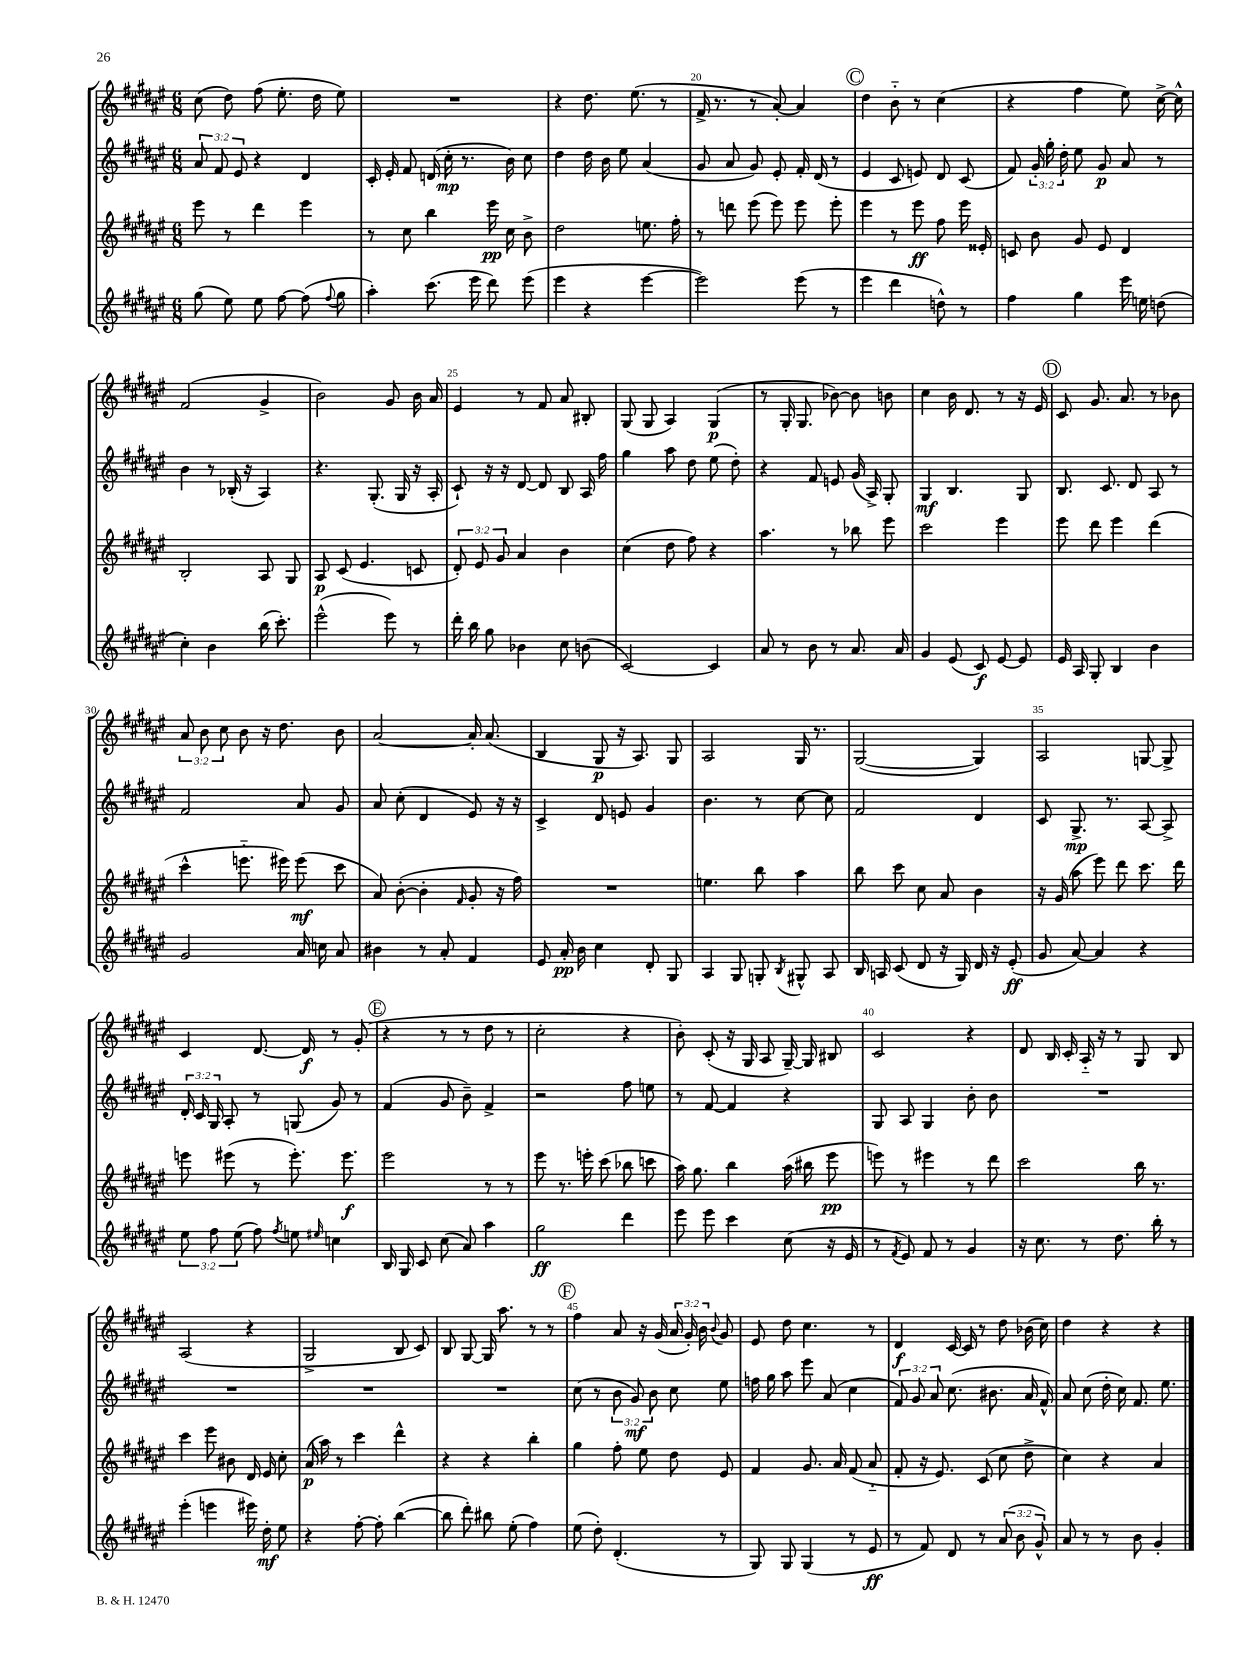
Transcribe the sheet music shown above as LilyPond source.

<<
\new StaffGroup <<
\new Staff = "s0" {
    \clef treble \key fis \major \numericTimeSignature \time 6/8 \override Staff.TupletNumber.text = #tuplet-number::calc-fraction-text
    \autoBeamOff cis''8( dis''8) fis''8( eis''8.-. dis''16 eis''8) |
    R2. |
    r4 dis''8. eis''8.( r8 |
    fis'16-> r8. r8 ais'8~-.) ais'4 |
    \mark \markup { \circle "C" } dis''4 b'8-_ r8 cis''4( |
    r4 fis''4 eis''8) cis''16~-> cis''16-^ |
    fis'2( gis'4-> |
    b'2) gis'8 b'16 ais'16 |
    eis'4 r8 fis'8 ais'8 bis8-. |
    gis8( gis8 ais4) gis4\p( |
    r8 gis16-. gis8. bes'8~) bes'8 b'8 |
    cis''4 b'16 dis'8. r8 r16 eis'16 |
    \mark \markup { \circle "D" } cis'8 gis'8. ais'8. r8 bes'8 |
    \tuplet 3/2 { ais'8 b'8 cis''8 } b'8 r16 dis''8. b'8 |
    ais'2~ ais'16-. ais'8.( |
    b4 gis8\p r16 ais8.) gis8 |
    ais2 gis16 r8. |
    gis2~( gis4) |
    ais2 g8~ g8-> |
    cis'4 dis'8.~ dis'16\f r8 gis'8-.( |
    \mark \markup { \circle "E" } r4 r8 r8 dis''8 r8 |
    cis''2-. r4 |
    b'8-.) cis'8-.( r16 gis16 ais8 gis16~--) gis16 bis8 |
    cis'2 r4 |
    dis'8 b16 cis'16-. ais16-_ r16 r8 gis8 b8 |
    ais2( r4 |
    gis2-> b8 cis'8) |
    b8 gis8~ gis16 ais''8. r8 r8 |
    \mark \markup { \circle "F" } fis''4 ais'8 r16 gis'16( \tuplet 3/2 { ais'16 gis'16-.) b'16 } \appoggiatura { b'8 } gis'8 |
    eis'8 dis''8 cis''4. r8 |
    dis'4\f cis'16~ cis'16 r8 dis''8 bes'16( cis''16) |
    dis''4 r4 r4 \bar "|." |
}
\new Staff = "s1" {
    \clef treble \key fis \major \numericTimeSignature \time 6/8 \override Staff.TupletNumber.text = #tuplet-number::calc-fraction-text
    \autoBeamOff \tuplet 3/2 { ais'8 fis'8 eis'8 } r4 dis'4 |
    cis'16-. eis'16-. fis'8 d'16( cis''16-.\mp r8. b'16) cis''8 |
    dis''4 dis''16 b'16 eis''8 ais'4( |
    gis'8 ais'8 gis'8) eis'8-. fis'16-. dis'16( r8 |
    \mark \markup { \circle "C" } eis'4 cis'8 e'8) dis'8 cis'8( |
    fis'8) \tuplet 3/2 { gis'16-. gis''16-. dis''16-. } eis''8 gis'8\p ais'8 r8 |
    b'4 r8 bes16-.( r16 ais4) |
    r4. gis8.-.( gis16 r16 ais16-. |
    cis'8-!) r16 r16 dis'8~ dis'8 b8 ais16 fis''16 |
    gis''4 ais''8 dis''8 eis''8( dis''8-.) |
    r4 fis'8 e'8 gis'16( ais16->) gis8-. |
    gis4\mf b4. gis8 |
    \mark \markup { \circle "D" } b8. cis'8. dis'8 ais8 r8 |
    fis'2 ais'8 gis'8 |
    ais'8 cis''8-.( dis'4 eis'8) r16 r16 |
    cis'4-> dis'8 e'8 gis'4 |
    b'4. r8 cis''8~ cis''8 |
    fis'2 dis'4 |
    cis'8 gis8.->\mp r8. ais8~ ais8-> |
    \tuplet 3/2 { dis'16-. cis'16 gis16 } ais8-. r8 g8( gis'8) r8 |
    \mark \markup { \circle "E" } fis'4( gis'8 b'8--) fis'4-> |
    r2 fis''8 e''8 |
    r8 fis'8~ fis'4 r4 |
    gis8 ais8 gis4 b'8-. b'8 |
    R2. |
    R2. |
    R2. |
    R2. |
    \mark \markup { \circle "F" } cis''8( r8 \tuplet 3/2 { b'8 gis'8\mf) b'8 } cis''8 eis''8 |
    f''16 gis''16 ais''8 eis'''8 ais'8( cis''4 |
    \tuplet 3/2 { fis'8) gis'8 ais'8 } cis''8.( bis'8. ais'16 fis'16-^) |
    ais'8 cis''8( dis''16-. cis''16) fis'8. eis''8. \bar "|." |
}
\new Staff = "s2" {
    \clef treble \key fis \major \numericTimeSignature \time 6/8 \override Staff.TupletNumber.text = #tuplet-number::calc-fraction-text
    \autoBeamOff eis'''8 r8 dis'''4 eis'''4 |
    r8 cis''8 b''4 eis'''16\pp cis''16 b'8-> |
    dis''2 e''8. fis''16-. |
    r8 d'''8 eis'''8( eis'''8) eis'''8 eis'''8-. |
    \mark \markup { \circle "C" } eis'''4 r8 eis'''8\ff fis''8 eis'''16 eisis'16-. |
    c'8 b'8 gis'8 eis'8 dis'4 |
    b2-. ais8 gis8 |
    ais8\p cis'8( eis'4. c'8 |
    \tuplet 3/2 { dis'8-.) eis'8 gis'8 } ais'4 b'4 |
    cis''4( dis''8 fis''8) r4 |
    ais''4. r8 bes''8 eis'''8 |
    cis'''2 eis'''4 |
    \mark \markup { \circle "D" } eis'''8 dis'''8 eis'''4 dis'''4( |
    cis'''4-^ e'''8.-_ eis'''16) eis'''8\mf( cis'''8 |
    ais'8) b'8~-.( b'4-. \grace { fis'16 } gis'8-. r16 fis''16) |
    R2. |
    e''4. b''8 ais''4 |
    b''8 cis'''8 cis''8 ais'8 b'4 |
    r16 gis'16( ais''8 eis'''8) dis'''8 cis'''8. dis'''16 |
    e'''8 eis'''8( r8 eis'''8.-.) eis'''8.\f |
    \mark \markup { \circle "E" } eis'''2 r8 r8 |
    eis'''8 r8. e'''16-. cis'''8( bes''8 c'''8 |
    ais''16) gis''8. b''4 ais''16( bis''16 eis'''8\pp |
    e'''8) r8 eis'''4 r8 dis'''8 |
    cis'''2 b''16 r8. |
    cis'''4 eis'''8 bis'8 dis'16 eis'16 cis''8-. |
    ais'16\p( ais''16) r8 cis'''4 dis'''4-^ |
    r4 r4 b''4-. |
    \mark \markup { \circle "F" } gis''4 fis''8-. eis''8 dis''8 eis'8 |
    fis'4 gis'8. ais'16 fis'8( ais'8-_ |
    fis'8-. r16 eis'8.) cis'8( cis''8 dis''8-> |
    cis''4) r4 ais'4 \bar "|." |
}
\new Staff = "s3" {
    \clef treble \key fis \major \numericTimeSignature \time 6/8 \override Staff.TupletNumber.text = #tuplet-number::calc-fraction-text
    \autoBeamOff gis''8( eis''8) eis''8 fis''8~ fis''8( \appoggiatura { fis''8 } gis''8 |
    ais''4-.) cis'''8.( eis'''16 dis'''8) eis'''8( |
    eis'''4 r4 eis'''4~ |
    eis'''2) eis'''8( r8 |
    \mark \markup { \circle "C" } eis'''4 dis'''4 d''8-^) r8 |
    fis''4 gis''4 eis'''16 e''16 d''8( |
    cis''4-.) b'4 b''16( cis'''8.-.) |
    eis'''2-^( eis'''8) r8 |
    dis'''16-. b''16 gis''8 bes'4 cis''8 b'8( |
    cis'2~) cis'4 |
    ais'8 r8 b'8 r8 ais'8. ais'16 |
    gis'4 eis'8( cis'8\f) eis'8~ eis'8 |
    \mark \markup { \circle "D" } eis'16 ais16 gis8-. b4 b'4 |
    gis'2 ais'16 c''16 ais'8 |
    bis'4 r8 ais'8-. fis'4 |
    eis'8 ais'16-.\pp b'16 cis''4 dis'8-. gis8 |
    ais4 gis8 g8-. \acciaccatura { b8 } gis8-^ ais8 |
    b16 a16 cis'8( dis'8 r16 gis16) dis'16 r16 eis'8-.\ff( |
    gis'8 ais'8~) ais'4 r4 |
    \tuplet 3/2 { eis''8 fis''8 eis''8( } fis''8) \acciaccatura { fis''8 } e''8 \grace { eis''16 } c''4 |
    \mark \markup { \circle "E" } b16 gis16 cis'8 cis''8( ais'8) ais''4 |
    gis''2\ff dis'''4 |
    eis'''8 eis'''8 cis'''4 cis''8( r16 eis'16 |
    r8 \acciaccatura { fis'8 } eis'8) fis'8 r8 gis'4 |
    r16 cis''8. r8 dis''8. b''16-. r8 |
    eis'''4-.( e'''4 eis'''16) dis''16-.\mf eis''8 |
    r4 fis''8~-. fis''8-. b''4~( |
    b''8 dis'''8-.) bis''8 eis''8-.( fis''4) |
    \mark \markup { \circle "F" } eis''8( dis''8-.) dis'4.-.( r8 |
    gis8) gis8 gis4( r8 eis'8\ff |
    r8 fis'8) dis'8 r8 \tuplet 3/2 { ais'8( b'8 gis'8-^) } |
    ais'8 r8 r8 b'8 gis'4-. \bar "|." |
}
>>
>>
\layout { \context { \Score currentBarNumber = #17 \override BarNumber.break-visibility = ##(#f #t #t) barNumberVisibility = #(every-nth-bar-number-visible 5) } }
